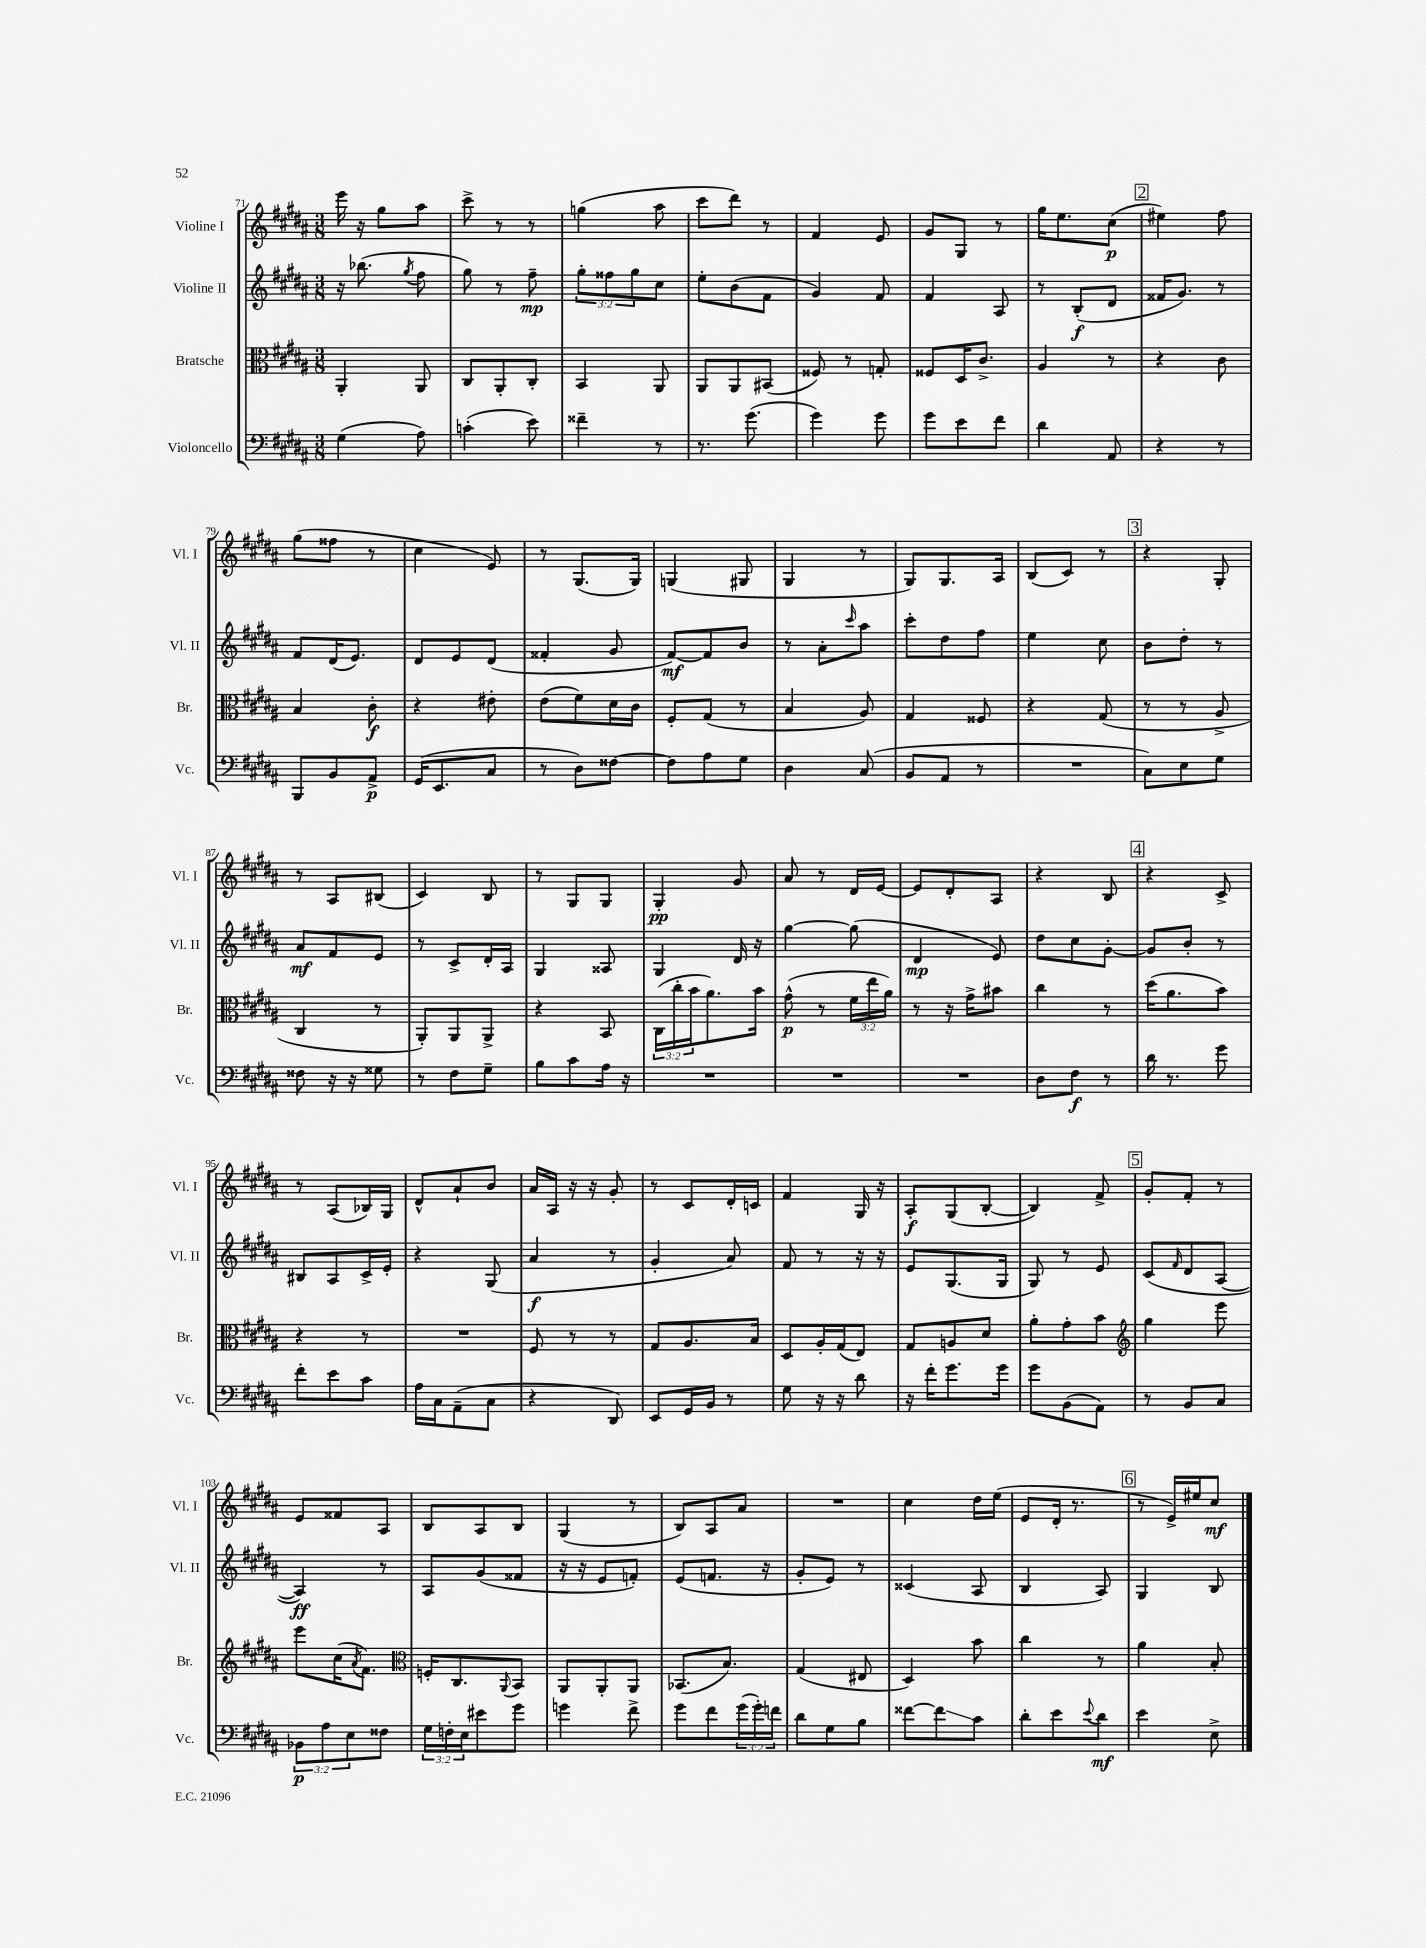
<<
\new StaffGroup <<
\new Staff = "s0" \with { instrumentName = "Violine I" shortInstrumentName = "Vl. I" } {
    \clef treble \key b \major \numericTimeSignature \time 3/8
    e'''16 r16 gis''8 ais''8 |
    cis'''8-> r8 r8 |
    g''4( ais''8 |
    cis'''8 dis'''8) r8 |
    fis'4 e'8 |
    gis'8 gis8 r8 |
    gis''16 e''8. cis''8\p( |
    \mark \markup { \box "2" } eis''4) fis''8 |
    gis''8( fisis''8 r8 |
    cis''4 e'8) |
    r8 gis8.( gis16) |
    g4( gis8 |
    gis4 r8 |
    gis8) gis8. ais16 |
    b8( cis'8) r8 |
    \mark \markup { \box "3" } r4 gis8-. |
    r8 ais8 bis8( |
    cis'4) b8 |
    r8 gis8 gis8 |
    gis4-.\pp gis'8 |
    ais'8 r8 dis'16 e'16~ |
    e'8 dis'8-. ais8 |
    r4 b8 |
    \mark \markup { \box "4" } r4 cis'8-> |
    r8 ais8( bes16) gis16 |
    dis'8-^ ais'8-! b'8 |
    ais'16 ais16 r16 r16 gis'8-. |
    r8 cis'8 dis'16-. c'16 |
    fis'4 gis16 r16 |
    ais8-.\f gis8( b8~-. |
    b4) fis'8-> |
    \mark \markup { \box "5" } gis'8-. fis'8-. r8 |
    e'8 fisis'8 ais8 |
    b8 ais8 b8 |
    gis4( r8 |
    b8) ais8 ais'8 |
    R4. |
    cis''4 dis''16 e''16( |
    e'8 dis'16-. r8. |
    \mark \markup { \box "6" } r8 e'16->) eis''16 cis''8\mf \bar "|." |
}
\new Staff = "s1" \with { instrumentName = "Violine II" shortInstrumentName = "Vl. II" } {
    \clef treble \key b \major \numericTimeSignature \time 3/8 \override Staff.TupletNumber.text = #tuplet-number::calc-fraction-text
    r16 bes''8.( \acciaccatura { gis''8 } fis''8 |
    gis''8) r8 fis''8--\mp |
    \tuplet 3/2 { gis''8-. fisis''8 gis''8 } cis''8 |
    e''8-. b'8( fis'8 |
    gis'4) fis'8 |
    fis'4 ais8 |
    r8 b8-.\f( dis'8 |
    \mark \markup { \box "2" } fisis'16 gis'8.) r8 |
    fis'8 dis'16( e'8.) |
    dis'8 e'8 dis'8( |
    fisis'4-. gis'8 |
    fis'8~\mf) fis'8 b'8 |
    r8 ais'8-. \grace { cis'''16 } ais''8 |
    cis'''8-. dis''8 fis''8 |
    e''4 cis''8 |
    \mark \markup { \box "3" } b'8 dis''8-. r8 |
    ais'8\mf fis'8 e'8 |
    r8 cis'8-> dis'16-. ais16 |
    gis4 aisis8 |
    gis4 dis'16 r16 |
    gis''4~ gis''8( |
    dis'4\mp e'8) |
    dis''8 cis''8 gis'8~-. |
    \mark \markup { \box "4" } gis'8 b'8-. r8 |
    bis8 ais8 cis'16-> e'16-. |
    r4 gis8( |
    ais'4\f r8 |
    gis'4-. ais'8) |
    fis'8 r8 r16 r16 |
    e'8 gis8.( gis16 |
    gis8) r8 e'8 |
    \mark \markup { \box "5" } cis'8( \grace { fis'16 } dis'8 ais8~ |
    ais4\ff) r8 |
    ais8 gis'8( fisis'8 |
    r16 r16 e'8 f'8-.) |
    e'8( f'8. r16 |
    gis'8-. e'8) r8 |
    cisis'4( ais8 |
    b4 ais8) |
    \mark \markup { \box "6" } gis4 b8 \bar "|." |
}
\new Staff = "s2" \with { instrumentName = "Bratsche" shortInstrumentName = "Br." } {
    \clef alto \key b \major \numericTimeSignature \time 3/8 \override Staff.TupletNumber.text = #tuplet-number::calc-fraction-text
    ais,4-. ais,8 |
    cis8 ais,8-. cis8-. |
    b,4 ais,8 |
    ais,8 ais,8 bis,8( |
    fisis8) r8 g8-. |
    fisis8 dis16 cis'8.-> |
    ais4 r8 |
    \mark \markup { \box "2" } r4 cis'8 |
    b4 cis'8-.\f |
    r4 eis'8-. |
    e'8( fis'8) dis'16 cis'16 |
    fis8-. gis8( r8 |
    b4 ais8) |
    gis4 fisis8 |
    r4 gis8( |
    \mark \markup { \box "3" } r8 r8 ais8-> |
    cis4 r8 |
    ais,8-.) ais,8 ais,8-> |
    r4 b,8 |
    \tuplet 3/2 { cis16( cis''16-. b'16 } ais'8.) b'16 |
    gis'8-^\p( r8 \tuplet 3/2 { fis'16 e''16 ais'16) } |
    r8 r16 gis'16-> bis'8 |
    cis''4 r8 |
    \mark \markup { \box "4" } dis''16( ais'8. b'8) |
    r4 r8 |
    R4. |
    fis8 r8 r8 |
    gis8 ais8. b16 |
    dis8 ais16-. gis16( e8) |
    gis8 a8 dis'8 |
    ais'8-. gis'8-. b'8 |
    \mark \markup { \box "5" } \clef treble gis''4 e'''8 |
    e'''8 cis''16( \acciaccatura { ais'8 } fis'8.) |
    \clef alto f16-. cis8. \appoggiatura { ais,8 } b,8 |
    ais,8 ais,8-. ais,8 |
    bes,8.( b8.) |
    gis4( eis8 |
    dis4) b'8 |
    cis''4 r8 |
    \mark \markup { \box "6" } ais'4 b8-. \bar "|." |
}
\new Staff = "s3" \with { instrumentName = "Violoncello" shortInstrumentName = "Vc." } {
    \clef bass \key b \major \numericTimeSignature \time 3/8 \override Staff.TupletNumber.text = #tuplet-number::calc-fraction-text
    gis4( ais8) |
    c'4-.( e'8) |
    fisis'4-- r8 |
    r8. gis'8.( |
    gis'4) gis'8 |
    gis'8 e'8 fis'8 |
    dis'4 ais,8 |
    \mark \markup { \box "2" } r4 r8 |
    b,,8 b,8 ais,8->\p |
    gis,16( e,8. cis8 |
    r8 dis8) fisis8~ |
    fisis8 ais8 gis8 |
    dis4 cis8( |
    b,8 ais,8 r8 |
    R4. |
    \mark \markup { \box "3" } cis8) e8 gis8 |
    fisis8 r16 r16 gisis8 |
    r8 fis8 gis8-- |
    b8 cis'8 ais16 r16 |
    R4. |
    R4. |
    R4. |
    dis8 fis8\f r8 |
    \mark \markup { \box "4" } dis'16 r8. gis'8 |
    fis'8-. e'8 cis'8 |
    ais16 cis16 ais,8--( cis8 |
    r4 dis,8) |
    e,8 gis,16 b,16 r8 |
    gis8 r16 r16 dis'8 |
    r16 fis'16-. gis'8. gis'16 |
    gis'8 b,8( ais,8) |
    \mark \markup { \box "5" } r8 b,8 cis8 |
    \tuplet 3/2 { bes,8\p ais8 e8 } fisis8 |
    \tuplet 3/2 { gis16 f16-. e16 } eis'8 gis'8 |
    g'4 fis'8-> |
    gis'8 fis'8 \tuplet 3/2 { gis'16( gis'16-.) f'16 } |
    dis'8 gis8 b8 |
    fisis'8~ fisis'8\glissando cis'8 |
    dis'8-. e'8 \appoggiatura { e'8 } dis'8\mf |
    \mark \markup { \box "6" } e'4 e8-> \bar "|." |
}
>>
>>
\layout { \context { \Score currentBarNumber = #71 } }
